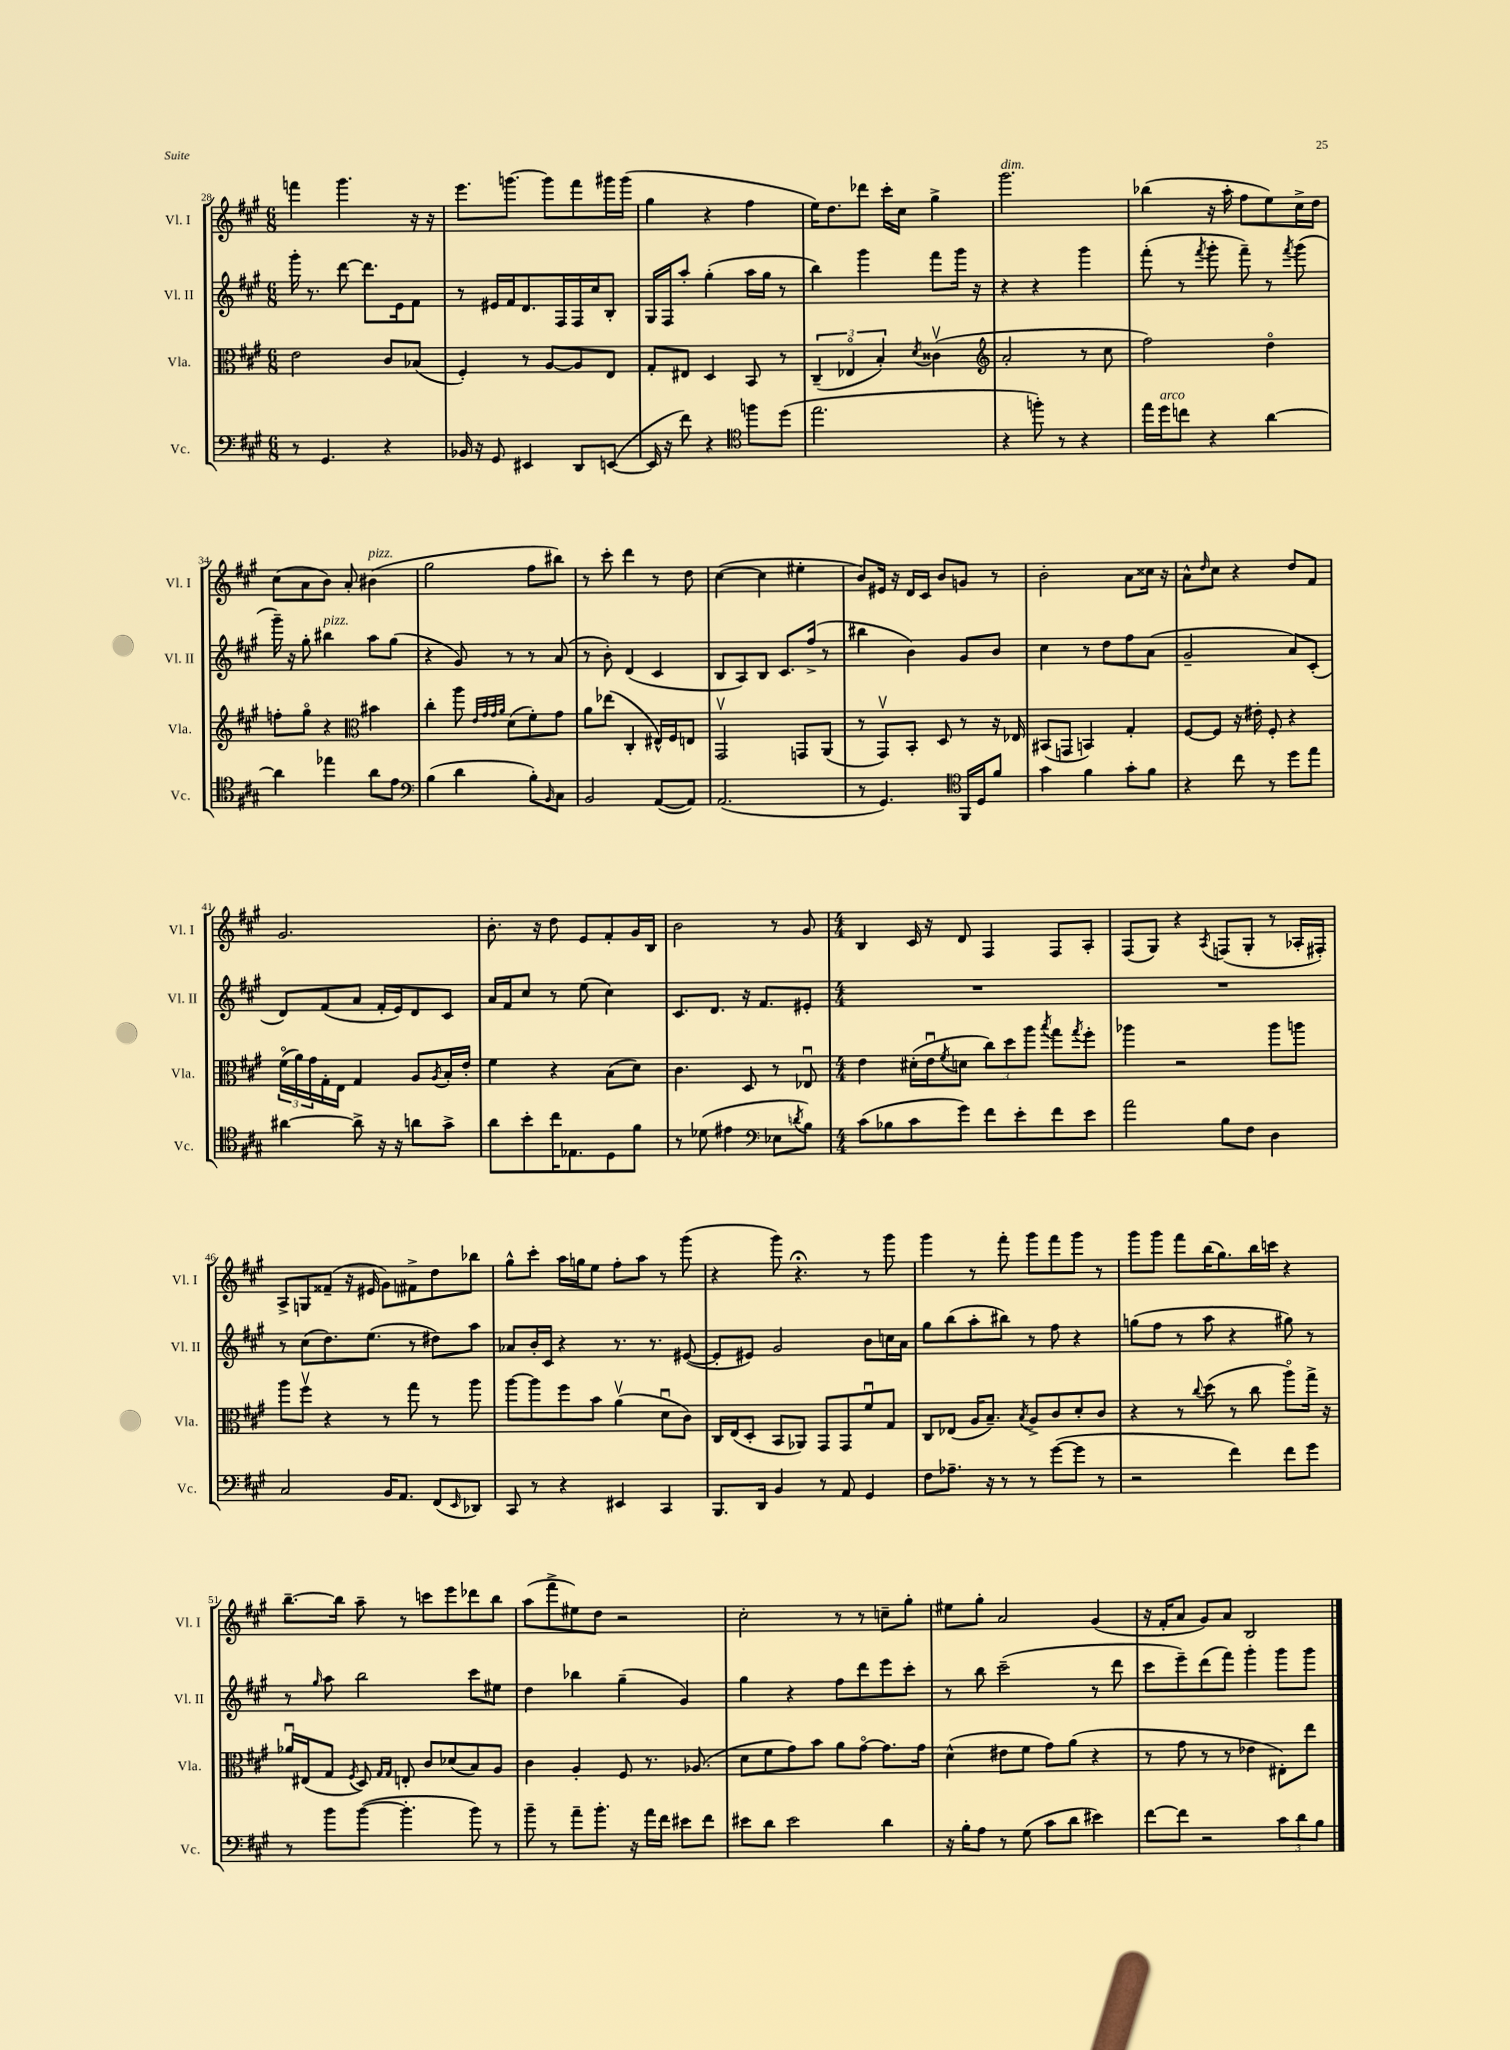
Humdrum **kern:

**kern	**kern	**kern	**kern
*part4	*part3	*part2	*part1
*staff4	*staff3	*staff2	*staff1
*I"Vc.	*I"Vla.	*I"Vl. II	*I"Vl. I
*I'Vc.	*I'Vla.	*I'Vl. II	*I'Vl. I
*clefF4	*clefC3	*clefG2	*clefG2
*k[f#c#g#]	*k[f#c#g#]	*k[f#c#g#]	*k[f#c#g#]
*M6/8	*M6/8	*M6/8	*M6/8
=28	=28	=28	=28
8r	2e\	16ggg#'\	4fffn\
.	.	8.r	.
4.GG#/	.	.	.
.	.	[8ddd\	4.ggg#\
.	.	8.ddd\L]	.
4r	8c#/L	.	.
.	.	16e\k	.
.	(8B-X/J	8f#\J	16r
.	.	.	16r
=29	=29	=29	=29
16BB-X/	4F#'/)	8r	8.eee\L
16r	.	.	.
8GG#/	.	16e#X/LL	.
.	.	16f#/J	[8.gggn\J
4EE#X/	8r	8.d/	.
.	[8A/L	.	8ggg\L]
.	.	16F#/L	.
8DD/L	8A/]	16F#/	8fff#\
.	.	16cc#/J	.
([8EEn/J	8E/J	8B'/J	16ggg#X\L
.	.	.	(16ggg#\JJ
=30	=30	=30	=30
16EE/]	8G#'/L	16G#/LL	4gg#\
16r	.	16F#/J	.
8f#\)	8E#X/J	8aa'/J	.
4r	4D/	(4gg#'\	4r
*clefC4	*	*	*
8ffn\L	8BB/	16aa\LL	4ff#\
.	.	16gg#\JJ	.
(8dd\J	8r	8r	.
=31	=31	=31	=31
2.ee\	(6C#~/	4bb\)	16ee\KL)
.	.	.	8.dd\
.	6E-X/	.	.
.	.	4ggg#\	8ddd-X\J
.	6B'/)	.	.
.	.	.	16ccc#'\LL
.	.	.	16cc#\JJ
.	8qd/	.	.
.	(4c##Xv\	8fff#\L	4gg#^\
.	.	16ggg#\Jk	.
.	.	16r	.
=32	=32	=32	=32
*	*clefG2	*	*
!	!	!	!LO:TX:a:i:t=dim.
4r	2a'/	4r	2.ggg#\
8ffn'\)	.	4r	.
8r	.	.	.
4r	8r	4ggg#\	.
.	8cc#\	.	.
=33	=33	=33	=33
16ee\LL	2ff#\)	(8fff#'\	(4bb-X\
!LO:TX:a:i:t=arco	!	!	!
16dd\J	.	.	.
8ccn\J	.	8r	.
.	.	8qfff#/	.
4r	.	8ggg#'\	16r
.	.	.	16aa'\
.	.	8fff#~\)	8ff#\L
[4a\	4dd\	8r	8ee\)
.	.	8qfff#/	.
.	.	(8ggg#\	16cc#^\L
.	.	.	16dd\JJ
!!LO:LB:g=z
=34	=34	=34	=34
4a\]	8ffn'\L	16ggg#~\)	(8cc#\L
.	.	16r	.
.	8gg#\J	8gg#'\	8a\
!	!	!LO:TX:a:i:t=pizz.	!
4ee-X\	4r	4bb#X\	8b\J)
.	.	.	8a'/
*	*clefC3	*	*
!	!	!	!LO:TX:a:i:t=pizz.
8a\L	4b#X\	8aa\L	(4b#X\
8e\J	.	(8gg#\J	.
=35	=35	=35	=35
*clefF4	*	*	*
(4B\	4cc#'\	4r	2gg#\
4d\	8aa\	8g#/)	.
.	32qqe/LLL	.	.
.	32qqg#/	.	.
.	32qqg#/	.	.
.	32qqa/JJJ	.	.
.	(8d\L	8r	.
8B'\L)	8f#'\)	8r	8ff#\L
16qqBB/	.	.	.
8C#\J	8g#\J	(8a/	8bb#X\J)
=36	=36	=36	=36
2BB/	8a\L	8r	8r
.	(8ee-X\J	8b'\)	8ccc#'\
.	4C#'/	(4d/	4ddd\
([8AA/L	16E#X^^/LL)	4c#/	8r
.	16F#/J	.	.
8AA/J])	8En/J	.	8dd\
=37	=37	=37	=37
(2.AA/	2GG#v/	8B/L	([4cc#\
.	.	8A/)	.
.	.	8B/J	4cc#\]
.	.	8.c#/L	.
.	8GGn/L	.	4ee#X'\
.	.	(16ff#^/Jk	.
.	(8AA/J	8r	.
=38	=38	=38	=38
8r	8r	4bb#X\	8b/L)
4.GG#/)	8GG#v/L)	.	16e#X/Jk
.	.	.	16r
.	8BB'/J	4b\)	16d/LL
.	.	.	16c#/JJ
.	8D/	.	8b/L
*clefC4	*	*	*
16FF#/LL	8r	8g#/L	8gn/J
16D/J	.	.	.
8f#/J	16r	8b/J	8r
.	16E-X/	.	.
=39	=39	=39	=39
4g#\	(8BB#X/L	4cc#\	2b'\
.	8GGn/J	.	.
4f#\	4BBn/)	8r	.
.	.	8dd\L	.
8g#'\L	4G#'/	8ff#\	8a\L
8f#\J	.	(8a\J	16cc##X\Jk
.	.	.	16r
=40	=40	=40	=40
4r	[8F#/L	2g#~/	8a^^\L
.	.	.	16qqdd/
.	8F#/J]	.	8cc#\J
8cc#\	16r	.	4r
.	16e#X'\	.	.
8r	8F#'/	.	.
8dd\L	4r	8a/L)	8dd/L
8ee\J	.	(8c#'/J	8f#/J
!!LO:LB:g=z
=41	=41	=41	=41
[4a#X\	(24f#\LL	8d/L)	2.g#/
.	24a\)	.	.
.	24g#\	.	.
.	16G#'\	(8f#/	.
.	16E\JJ	.	.
8a#^\]	4G#/	8a/J	.
16r	.	16f#'/LL	.
16r	.	16e/J)	.
8an\L	8A/L	8d/	.
.	8qA/	.	.
8g#^\J	16B'/L	8c#/J	.
.	16e'/JJ	.	.
=42	=42	=42	=42
8a\L	4f#\	16a/LL	8.b'\
.	.	16f#/J	.
8b'\	.	8cc#/J	.
.	.	.	16r
16cc#\K	4r	8r	8dd\
8.E-X\	.	.	.
.	.	(8ee\	8e/L
8D\	(8B\L	4cc#\)	8f#'/
8f#\J	8d\J)	.	16g#/L
.	.	.	16B/JJ
=43	=43	=43	=43
8r	4.c#\	8.c#/L	2b\
(8d-X\	.	.	.
.	.	8.d/J	.
4e#X\	.	.	.
.	8D/	16r	.
.	.	8.f#/L	.
*clefF4	*	*	*
8E-X\L	8r	.	8r
8qdn/	.	.	.
8B\J)	8E-Xu/	8e#X'/J	8g#/
=44	=44	=44	=44
*M4/4	*M4/4	*M4/4	*M4/4
(8c#\L	4e\	1r	4B/
8B-X\	.	.	.
8c#\	(16d#X'\LL	.	16c#/
.	16eu\J	.	16r
.	8qf#/	.	.
8g#\J)	8dn\J	.	8d/
8f#\L	12cc#\L)	.	4F#/
.	12dd\	.	.
8e'\	.	.	.
.	12aa\J	.	.
.	8qbb/	.	.
8f#\	8gg#\L	.	8F#/L
.	8qgg#/	.	.
8e\J	8ff#'\J	.	8A'/J
=45	=45	=45	=45
2a\	4aa-X\	1r	(8F#/L
.	.	.	8G#/J)
.	2r	.	4r
.	.	.	8qA/
8B\L	.	.	(8Fn/L
8F#\J	.	.	8G#'/J
4D\	8aa-\L	.	8r
.	8aan\J	.	16A-X'/LL
.	.	.	16F#X'/JJ)
!!LO:LB:g=z
=46	=46	=46	=46
2C#/	8aa\L	8r	8A^/L
.	8ff#v\J	(8cc#\L	8Gn/
.	4r	8.dd\)	(8f##X~/J
.	.	.	16r
.	.	(8.ee\J	16e#X/
16BB/KL	8r	.	8g#\L)
8.AA/J	.	.	.
.	8gg#\	8r	8f#X^\
(8FF#/L	8r	8dd#X\L)	8dd\
16qqEE/	.	.	.
8DD-X/J)	8aa\	8aa\J	8bb-X\J
=47	=47	=47	=47
8CC#/	[8aa\L	8a-X/L	8gg#^^\L
8r	8aa\]	16b'/L	8ccc#'\J
.	.	16c#/JJ	.
4r	8ff#\	4r	16aa\LL
.	.	.	16ggn\J
.	8b\J	.	8ee\J
4EE#X/	(4av\	8.r	8ff#'\L
.	.	.	8aa\J
.	.	8.r	.
4CC#/	8du\L	.	8r
.	8c#\J)	([8e#X/	(8ggg#\
=48	=48	=48	=48
8.BBB/L	16C#/LL	8e#'/L]	4r
.	(16E/J	.	.
.	8D'/J	8e#X/J)	.
16DD/Jk	.	.	.
4BB/	8BB/L	2g#/	8ggg#\)
.	8AA-X/J)	.	4.r;<
8r	8GG#/L	.	.
8AA/	8GG#/	.	.
4GG#/	8f#u/	8b\L	8r
.	8G#/J	16ccn\L	8ggg#\
.	.	16a\JJ	.
=49	=49	=49	=49
8F#\L	8C#/L	8gg#\L	4ggg#\
8.A-X~\J	(8E-X/J	(8bb\	.
.	16A/KL	8aa'\	8r
16r	8.B~/J)	.	.
8r	.	8bb#X\J)	8fff#'\
.	8qB/	.	.
8r	8A^/L	8r	8ggg#\L
([8g#\L	8c#/	8ff#\	8fff#\
8g#\J]	8d'/	4r	8ggg#\J
8r	8c#/J	.	8r
=50	=50	=50	=50
2r	4r	(8ggn\L	8ggg#\L
.	.	8ff#\J	8ggg#\J
.	8r	8r	8fff#\L
.	8qqcc#/	.	.
.	(8dd\	8aa\	(16bb\K
.	.	.	8.gg#\)
4f#\)	8r	4r	.
.	8cc#\	.	16bb\L
.	.	.	16cccn\JJ
8f#\L	8aa\L)	8gg#X\)	4r
8g#\J	16gg#^\Jk	8r	.
.	16r	.	.
!!LO:LB:g=z
=51	=51	=51	=51
8r	16a-Xu/LL	8r	[8.bb~\L
.	(16E#X/J	.	.
.	.	16qqgg#/	.
8b\L	8G#/J	8aa\	.
.	.	.	16bb\Jk]
.	8qF#/	.	.
([8b\J	8D/)	2bb\	8aa~\
.	16qqG#/LL	.	.
.	16qqG#/JJ	.	.
4.b'\]	8En'/	.	8r
.	8c#/L	.	8cccn\L
.	(8d-X/	.	8eee\
8b\)	8B/)	8ccc#\L	8ddd-X\
8r	8A/J	8ee#X\J	8bb\J
=52	=52	=52	=52
8b~\	4c#\	4dd\	(8aa\L
8r	.	.	8fff#^\
8a~\L	4A'/	4bb-X\	8ee#X\)
8.b'\J	.	.	8dd\J
.	8F#/	(4gg#~\	2r
16r	.	.	.
16a\LL	8.r	.	.
16f#\JJ	.	.	.
8e#X\L	.	4g#/)	.
.	(8.A-X/	.	.
8f#\J	.	.	.
=53	=53	=53	=53
8e#X\L	8d\L	4gg#\	2cc#'\
8d\J	8f#\	.	.
2e#\	8g#\)	4r	.
.	8b\J	.	.
.	8a\L	8ff#\L	8r
.	[8g#\J	8ddd\	8r
4d\	8.g#\L]	8eee\	8ccn~\L
.	.	8ccc#'\J	8gg#'\J
.	16g#\Jk	.	.
=54	=54	=54	=54
16r	(4d^^\	8r	8ee#X\L
16B'\KL	.	.	.
8A\J	.	8bb\	8gg#'\J
8r	8e#X\L	(2ccc#~\	2a/
(8G#\	8f#\J	.	.
8c#\L	8g#\L)	.	.
8d\J	(8a\J	.	.
4e#X\)	4r	8r	(4g#/
.	.	8ddd\	.
=55	=55	=55	=55
[8f#\L	8r	8ccc#\L	16r
.	.	.	16f#'/KL
8f#\J]	8g#\	8eee~\)	8a/J
2r	8r	(8ddd\	8g#/L)
.	8r	8fff#\J)	8a/J
.	4e-X\	4ggg#'\	2B/
12c#\L	8E#X'\L)	8ggg#\L	.
12d\	.	.	.
.	8ee\J	8ggg#\J	.
12B\J	.	.	.
==	==	==	==
*-	*-	*-	*-
